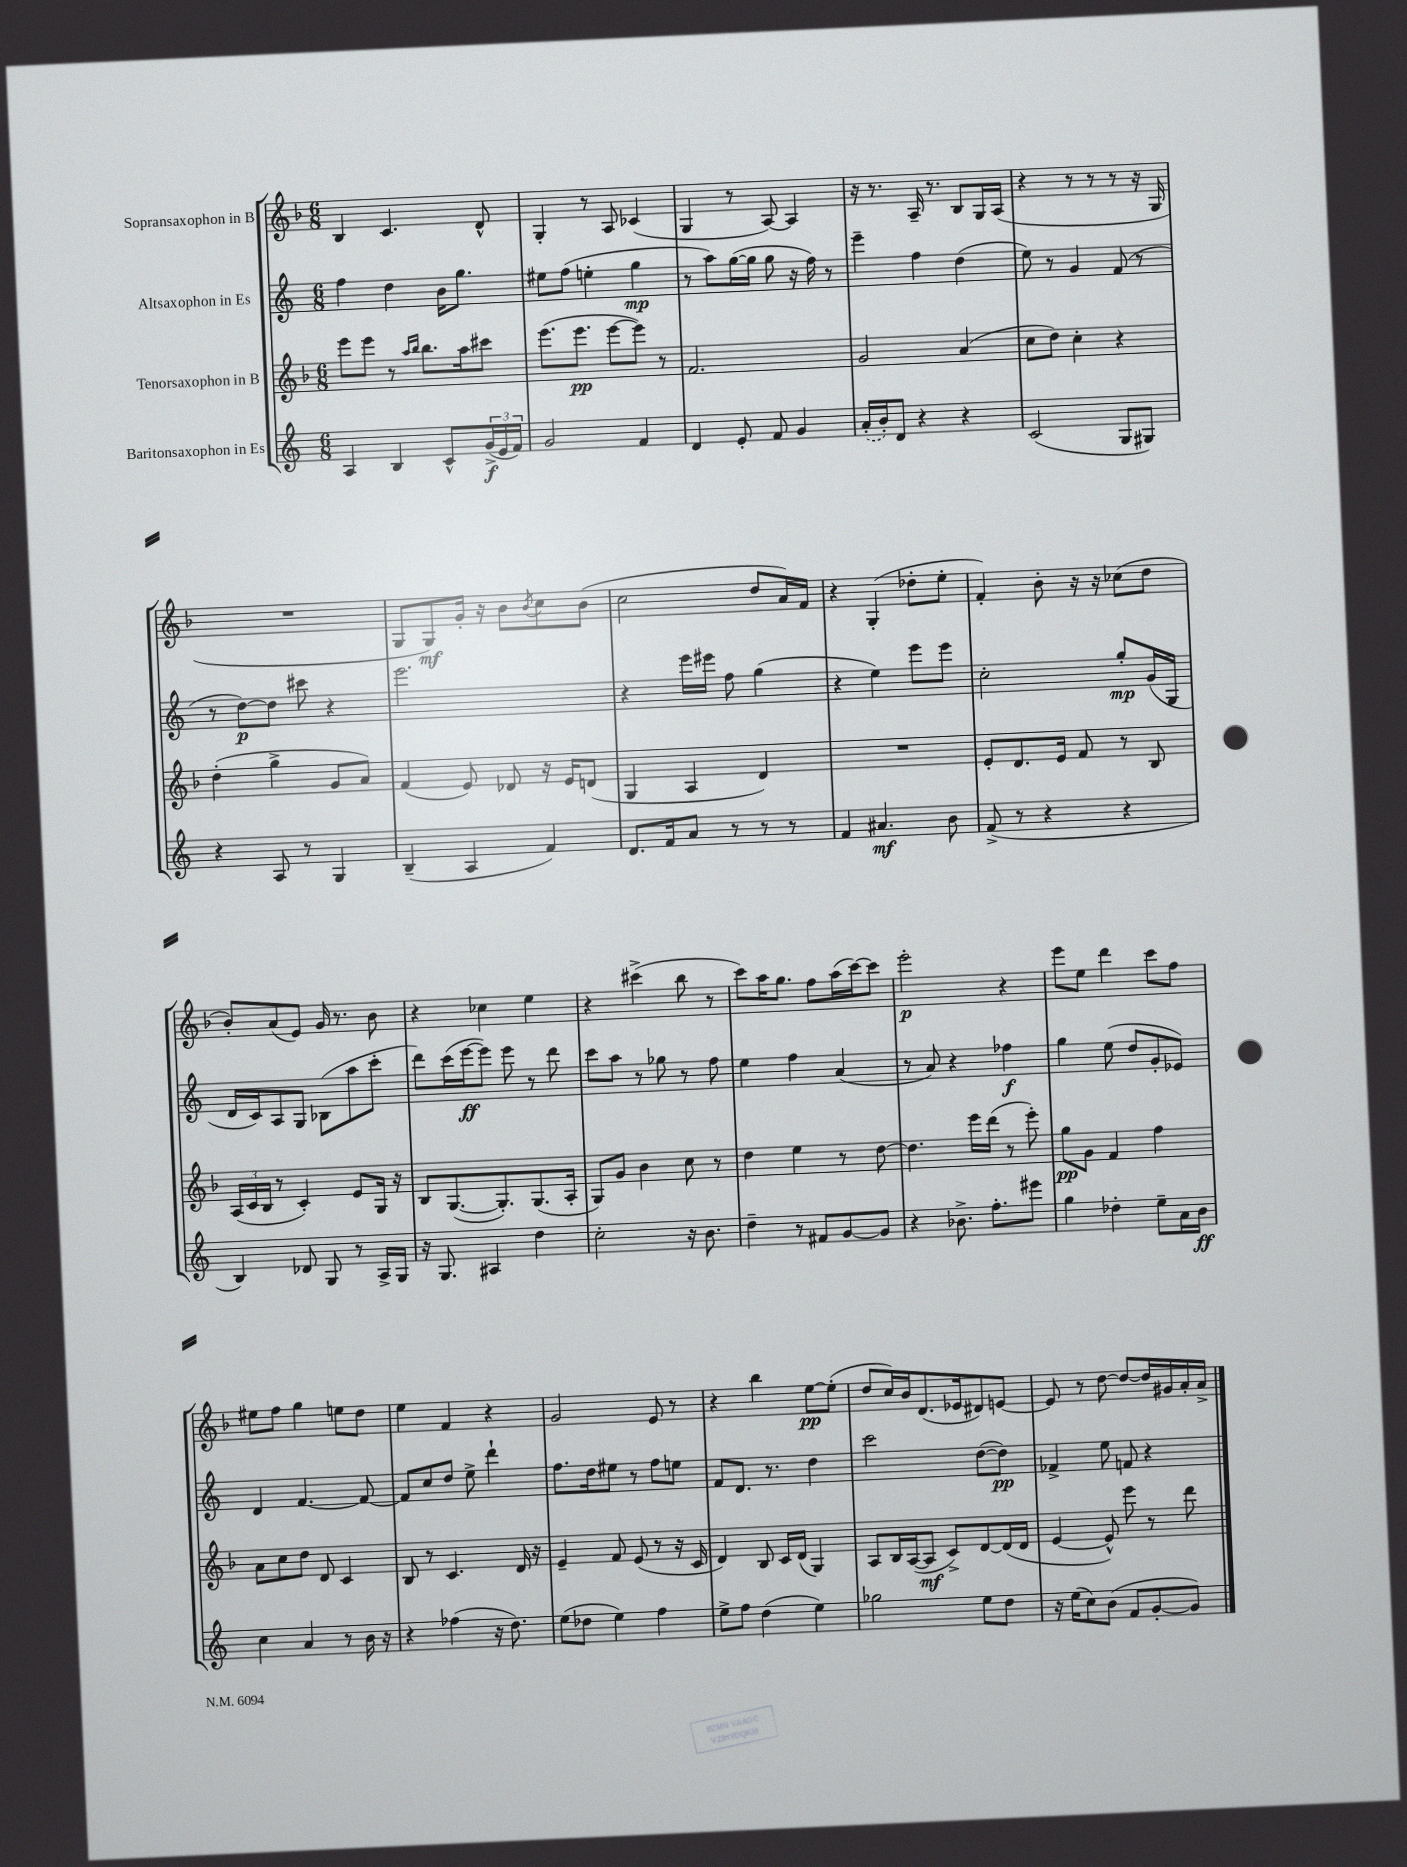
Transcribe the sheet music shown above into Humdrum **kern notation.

**kern	**kern	**kern	**kern
*staff4	*staff3	*staff2	*staff1
*clefG2	*clefG2	*clefG2	*clefG2
*k[]	*k[b-]	*k[]	*k[b-]
*M6/8	*M6/8	*M6/8	*M6/8
4A	8eee	4ff	4B-
.	8eee	.	.
4B	8r	4dd	4.c
.	16qqaa	.	.
.	16qqbb-	.	.
.	8.bb-	.	.
8c^^	.	16b	.
.	16aa	8.gg	.
(24g^	8ccc#	.	8d^^
24e	.	.	.
24f)	.	.	.
=	=	=	=
2g	(8.eee	8ee#	4G'
.	.	(8ff	.
.	8.eee	.	.
.	.	4ee'	8r
.	[8eee	.	8A
4f	8eee])	4gg	(4c-
.	8r	.	.
=	=	=	=
4d	2.f	8r	4G
.	.	8aa)	.
8e'	.	([16gg	8r
.	.	16gg]	.
8f	.	8gg	[8A)
4g	.	16r	4A]
.	.	16ff)	.
.	.	8r	.
=	=	=	=
(16a'	2g	4eee~	16r
16b')	.	.	8.r
8d	.	.	.
4r	.	4ff	16A~
.	.	.	8.r
4r	(4a	(4dd	8B-
.	.	.	16G
.	.	.	(16A
=	=	=	=
(2c	8cc	8ee)	4r
.	8dd)	8r	.
.	4cc'	4g	8r
.	.	.	8r
8G	4r	(8f	8r
8G#)	.	8r	16r
.	.	.	16G
=	=	=	=
4r	(4dd'	8r	2.r
.	.	[8dd)	.
8A	4gg^	8dd]	.
8r	.	8ccc#	.
4G	8g	4r	.
.	8a)	.	.
=	=	=	=
(4B~	(4f	2.eee	8G
.	.	.	8G)
4A	8e)	.	16g'
.	.	.	16r
.	8d-	.	8b-
.	.	.	8qb-
4f)	16r	.	8cc
.	16e	.	.
.	(8d	.	(8b-
=	=	=	=
8.d	4G	4r	2cc
16f	.	.	.
8a	4A	16eee	.
.	.	16eee#	.
8r	.	8ff	.
8r	4d)	(4gg	8dd
8r	.	.	16a)
.	.	.	16f
=	=	=	=
4f	2.r	4r	4r
4.a#	.	4ee)	(4G'
.	.	8eee	8dd-'
8b	.	8eee	8ee'
=	=	=	=
(8f^	8e'	2cc'	4f')
8r	8.d	.	.
4r	.	.	8b-'
.	16e	.	.
.	8f	.	16r
.	.	.	16r
4r	8r	8gg'	(8cc-
.	8B-	(16g	8dd
.	.	16G	.
=	=	=	=
4B)	(24A	16d	8b-')
.	24c	.	.
.	.	16c)	.
.	24B-	.	.
.	8r	8A	(8a
8d-	4c')	8G	8e)
8G	.	(8B-	16g
.	.	.	8.r
8r	8e	8aa	.
16A^	16G	8ccc'	8b-
16G	16r	.	.
=	=	=	=
16r	8B-	8ddd)	4r
8.G	.	.	.
.	([8.G	(16ccc	.
.	.	[16eee	.
4A#	.	8eee])	4cc-
.	8.G'])	.	.
.	.	8eee	.
4dd	(8.G	8r	4ee
.	.	8ddd	.
.	16A'	.	.
=	=	=	=
2cc'	8G)	8ccc	4r
.	8g	8aa	.
.	4b-	8r	(4ccc#^
.	.	8gg-	.
16r	8cc	8r	8bb-
8.b	.	.	.
.	8r	8ff	8r
=	=	=	=
4dd~	4dd	4ee	8ccc)
.	.	.	16aa
.	.	.	8.gg
8r	4ee	4ff	.
8f#	.	.	8ff
[8g	8r	(4a	(16aa
.	.	.	[16ccc)
8g]	[8dd	.	8ccc]
=	=	=	=
4r	4.dd]	8r	2eee'
.	.	8a)	.
8.b-^	.	4r	.
.	16eee	.	.
8.ff'	(16ddd	.	.
.	8r	4ff-	4r
8eee#	8eee')	.	.
=	=	=	=
4gg	8gg	4gg	8eee
.	8g	.	8ee
4dd-'	4f	(8ee	4ddd
.	.	8dd	.
8ee~	4ff	8g'	8ccc
16a	.	8e-)	8ff
16b	.	.	.
=	=	=	=
4cc	8a	4d	8ee#
.	8cc	.	8ff
4a	8dd	[4.f	4gg
.	8d	.	.
8r	4c	.	8ee
16b	.	8f_	8dd
16r	.	.	.
=	=	=	=
4r	8B-	8f]	4ee
.	8r	8cc	.
(4ff-	4.c	8dd	4f
.	.	8ee^	.
16r	.	4ddd`	4r
8.dd)	.	.	.
.	16d	.	.
.	16r	.	.
=	=	=	=
(8ee	4e~	8.ff	2g
8dd-	.	.	.
.	.	16dd	.
4ee)	8f	8ee#	.
.	(8e	8r	.
4ff	8r	8ff	8e
.	16r	8ee	8r
.	16c	.	.
=	=	=	=
8ee^	4d)	8f	4r
8ff	.	8.d	.
(4dd	8B-	.	4bb-
.	.	8.r	.
.	16c	.	.
.	(16d	.	.
4ee)	4G)	4dd	[8ee
.	.	.	(8ee']
=	=	=	=
2gg-	8A	2ccc	8dd
.	16B-	.	16cc)
.	([16A	.	16b-
.	8A]	.	(8.d
.	8c^)	.	.
.	.	.	16e-
8ee	[8d	([8dd	8d#)
8dd	(16d]	8dd])	[8e
.	16d	.	.
=	=	=	=
16r	[4e	4f-^	8e]
(16ee	.	.	.
8cc)	.	.	8r
(8b	8e^^])	8ee	[8dd
8f	8eee	8f	8dd_
[8g'	8r	4r	16dd]
.	.	.	16g#
8g])	8ddd	.	16a'
.	.	.	16a^
==	==	==	==
*-	*-	*-	*-
